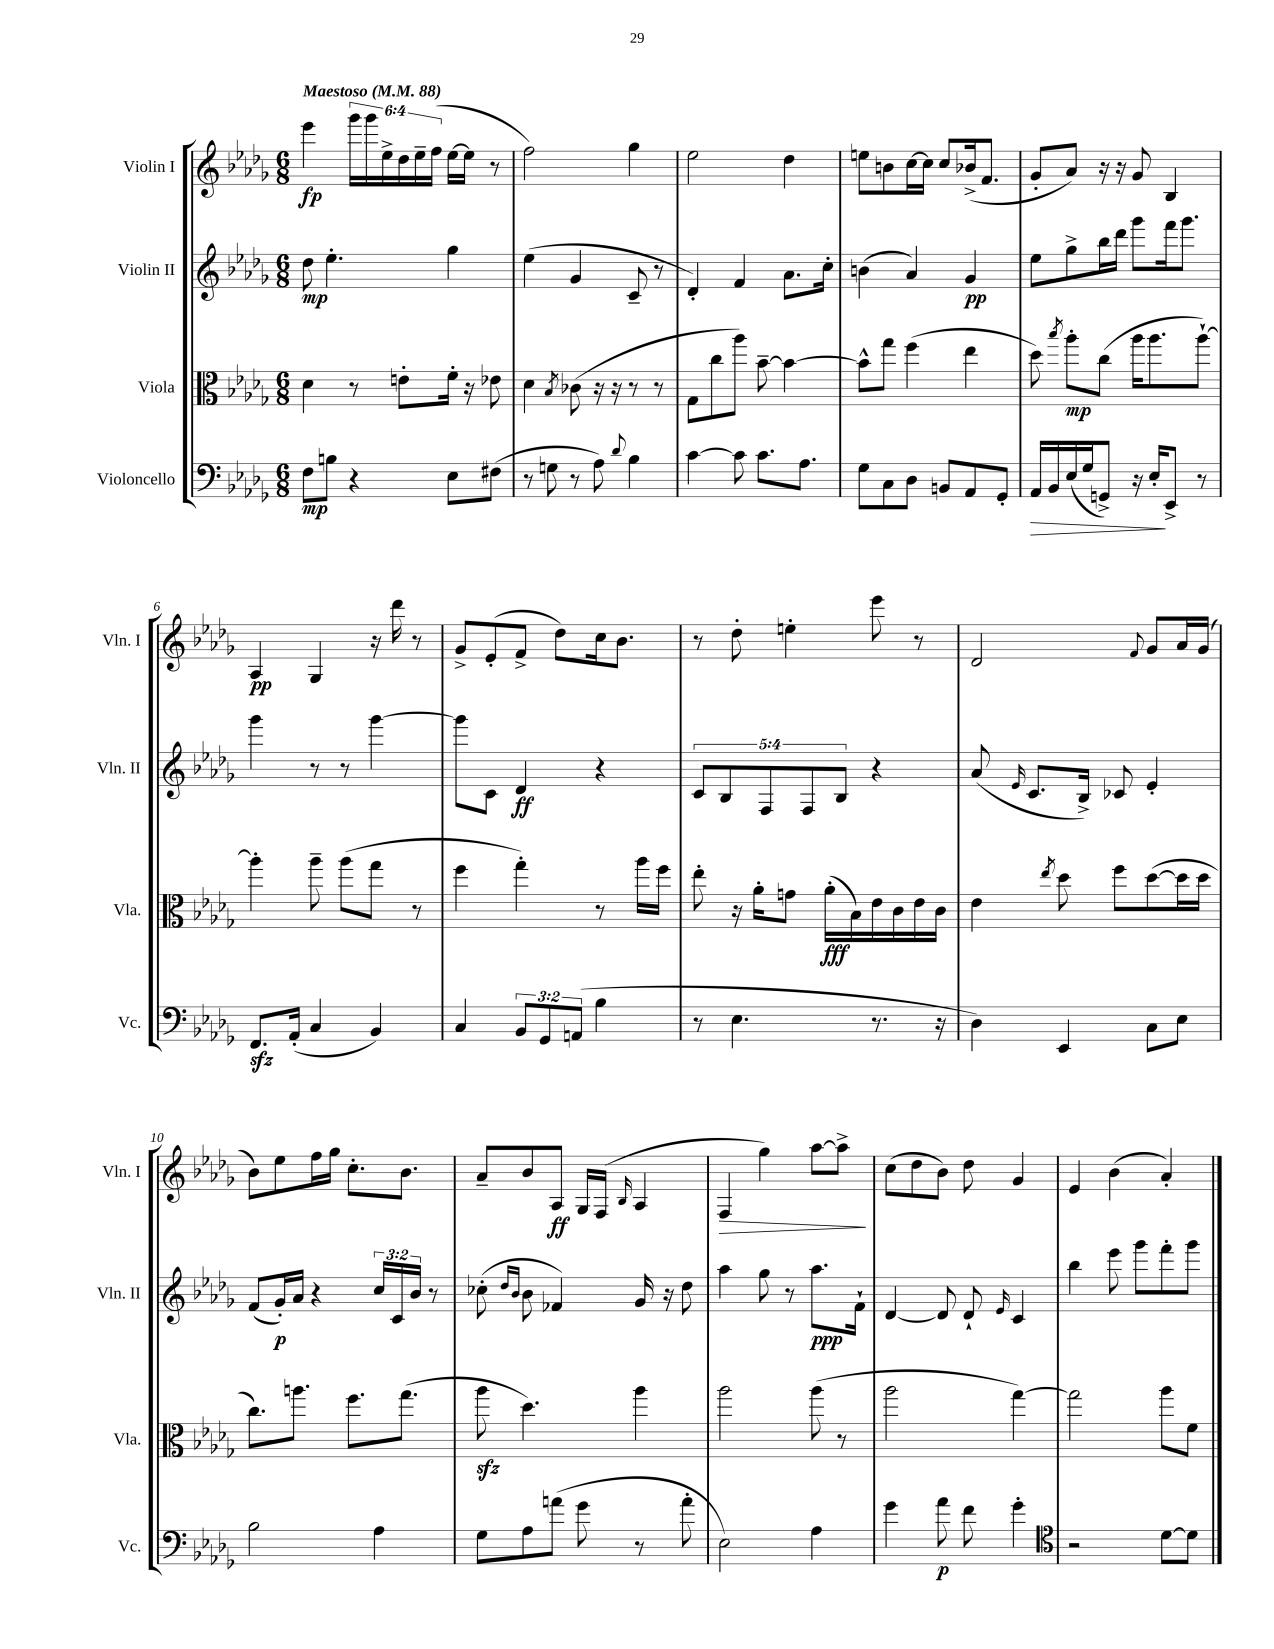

**kern	**dynam	**kern	**dynam	**kern	**dynam	**kern	**dynam
*part4	*part4	*part3	*part3	*part2	*part2	*part1	*part1
*staff4	*staff4	*staff3	*staff3	*staff2	*staff2	*staff1	*staff1
*I"Violoncello	*	*I"Viola	*	*I"Violin II	*	*I"Violin I	*
*I'Vc.	*	*I'Vla.	*	*I'Vln. II	*	*I'Vln. I	*
*clefF4	*	*clefC3	*	*clefG2	*	*clefG2	*
*k[b-e-a-d-g-]	*	*k[b-e-a-d-g-]	*	*k[b-e-a-d-g-]	*	*k[b-e-a-d-g-]	*
*M6/8	*	*M6/8	*	*M6/8	*	*M6/8	*
*MM88	*	*MM88	*	*MM88	*	*MM88	*
=1	=1	=1	=1	=1	=1	=1	=1
!	!	!	!	!	!	!LO:TX:a:B:t=Maestoso	!
8F\L	mp	4d-\	.	8dd-\	mp	4eee-\	fp
8Bn\J	.	.	.	4.ee-'\	.	.	.
4r	.	8r	.	.	.	24ggg-\LL	.
.	.	.	.	.	.	24ggg-\	.
.	.	.	.	.	.	24ee-^\	.
.	.	8en'\L	.	.	.	24dd-\	.
.	.	.	.	.	.	24ee-~\	.
.	.	.	.	.	.	(24ff\JJ	.
8E-\L	.	16f'\Jk	.	4gg-\	.	[16ee-\LL	.
.	.	16r	.	.	.	16ee-\JJ]	.
(8F#X\J	.	8e-X\	.	.	.	8r	.
=2	=2	=2	=2	=2	=2	=2	=2
8r	.	4d-\	.	(4ee-\	.	2ff\)	.
8Gn\	.	.	.	.	.	.	.
.	.	8qB-/	.	.	.	.	.
8r	.	(8c-X\	.	4g-/	.	.	.
8A-\)	.	16r	.	.	.	.	.
.	.	16r	.	.	.	.	.
8qqd-/	.	.	.	.	.	.	.
4B-\	.	8r	.	8c~/	.	4gg-\	.
.	.	8r	.	8r	.	.	.
=3	=3	=3	=3	=3	=3	=3	=3
[4c\	.	8G-\L	.	4d-'/)	.	2ee-\	.
.	.	8cc\	.	.	.	.	.
8c\]	.	8aa-\J)	.	4f/	.	.	.
8.c\L	.	[8b-~\	.	.	.	.	.
.	.	4b-\_	.	8.a-\L	.	4dd-\	.
8.A-\J	.	.	.	.	.	.	.
.	.	.	.	16cc'\Jk	.	.	.
=4	=4	=4	=4	=4	=4	=4	=4
8G-\L	.	8b-^^\L]	.	(4bn\	.	8een\L	.
8C\	.	8gg-\J	.	.	.	8bn\	.
8D-\J	.	(4ff\	.	4a-/)	.	[16cc\L	.
.	.	.	.	.	.	16cc\JJ]	.
8BBn/L	.	.	.	.	.	8cc/L	.
8AA-/	.	4ee-\	.	4g-/	pp	(16b-X^/k	.
.	.	.	.	.	.	8.f/J	.
8GG-'/J	.	.	.	.	.	.	.
=5	=5	=5	=5	=5	=5	=5	=5
!	!LO:HP:b	!	!	!	!	!	!
16AA-/LL	>	8dd-\)	.	8ee-\L	.	8g-'/L	.
16BB-/	.	.	.	.	.	.	.
.	.	8qbb-/	.	.	.	.	.
(16E-/	.	8aa-'\L	mp	8gg-^\	.	8a-/J)	.
16G-/J	.	.	.	.	.	.	.
8GGn^/J)	.	(8cc\J	.	16bb-\L	.	16r	.
.	.	.	.	16ddd-\JJ	.	16r	.
16r	.	16aa-\KL	.	8ggg-\L	.	8g-/	.
16E-'/KL	.	8.aa-\	.	.	.	.	.
8EE-^/J	]	.	.	16fff\k	.	4B-/	.
.	.	.	.	8.ggg-\J	.	.	.
8r	.	[8aa-`\J)	.	.	.	.	.
!!LO:LB:g=z
=6	=6	=6	=6	=6	=6	=6	=6
8.FFzz/L	.	4aa-'\]	.	4ggg-\	.	4A-/	pp
(16AA-'/Jk	.	.	.	.	.	.	.
4C/	.	8aa-~\	.	8r	.	4G-/	.
.	.	(8aa-\L	.	8r	.	.	.
4BB-/)	.	8gg-\J	.	[4ggg-\	.	16r	.
.	.	.	.	.	.	16ddd-\	.
.	.	8r	.	.	.	8r	.
=7	=7	=7	=7	=7	=7	=7	=7
4C/	.	4ff\	.	8ggg-\L]	.	8g-^/L	.
.	.	.	.	8c\J	.	(8e-'/	.
12BB-/L	.	4gg-'\)	.	4d-/	ff	8f^/J	.
12GG-/	.	.	.	.	.	.	.
.	.	.	.	.	.	8dd-\L)	.
(12AAn/J	.	.	.	.	.	.	.
4B-\	.	8r	.	4r	.	16cc\k	.
.	.	.	.	.	.	8.b-\J	.
.	.	16aa-\LL	.	.	.	.	.
.	.	16ff\JJ	.	.	.	.	.
=8	=8	=8	=8	=8	=8	=8	=8
8r	.	8ee-'\	.	10c/L	.	8r	.
.	.	.	.	10B-/	.	.	.
4.E-\	.	16r	.	.	.	8dd-'\	.
.	.	16a-'\KL	.	.	.	.	.
.	.	.	.	10F/	.	.	.
.	.	8gn\J	.	.	.	4een'\	.
.	.	.	.	10F/	.	.	.
.	.	(16a-'\LL	fff	.	.	.	.
.	.	.	.	10B-/J	.	.	.
.	.	16B-\)	.	.	.	.	.
8.r	.	16e-\	.	4r	.	8eee-\	.
.	.	16c\	.	.	.	.	.
.	.	16e-\	.	.	.	8r	.
16r	.	16c\JJ	.	.	.	.	.
=9	=9	=9	=9	=9	=9	=9	=9
4D-\)	.	4e-\	.	(8a-/	.	2d-/	.
.	.	.	.	16qqe-/	.	.	.
.	.	.	.	8.c/L	.	.	.
.	.	8qee-/	.	.	.	.	.
4EE-/	.	8dd-\	.	.	.	.	.
.	.	.	.	16B-^/Jk)	.	.	.
.	.	8ff\L	.	8c-X/	.	.	.
.	.	.	.	.	.	8qqf/	.
8C\L	.	([8dd-\	.	4e-'/	.	8g-/L	.
8E-\J	.	16dd-\L]	.	.	.	16a-/L	.
.	.	16dd-\JJ	.	.	.	(16g-/JJ	.
!!LO:LB:g=z
=10	=10	=10	=10	=10	=10	=10	=10
2B-\	.	8.cc\L)	.	(8f/L	.	8b-\L)	.
.	.	.	.	16g-'/L)	p	8ee-\	.
.	.	8.aan\J	.	16a-/JJ	.	.	.
.	.	.	.	4r	.	16ff\L	.
.	.	.	.	.	.	16gg-\JJ	.
.	.	8.ff\L	.	.	.	8.cc'\L	.
4A-\	.	.	.	24cc/LL	.	.	.
.	.	.	.	24c/	.	.	.
.	.	(8.gg-\J	.	.	.	8.b-\J	.
.	.	.	.	24b-/JJ	.	.	.
.	.	.	.	8r	.	.	.
=11	=11	=11	=11	=11	=11	=11	=11
8G-\L	.	8aa-zz\	.	(8cc-X'\	.	8a-~/L	.
.	.	.	.	16qqdd-/LL	.	.	.
.	.	.	.	16qqb-/JJ	.	.	.
8A-\	.	4.dd-\)	.	8b-\	.	8b-/	.
(8an\J	.	.	.	4f-X/)	.	8A-/J	ff
8g-\	.	.	.	.	.	16G-/LL	.
.	.	.	.	.	.	(16F/JJ	.
.	.	.	.	.	.	16qqB-/	.
8r	.	4aa-\	.	16g-/	.	4A-/	.
.	.	.	.	16r	.	.	.
8a'\	.	.	.	8dd-\	.	.	.
=12	=12	=12	=12	=12	=12	=12	=12
!	!	!	!	!	!	!	!LO:HP:b
2E-\)	.	2aa-\	.	4aa-\	.	4F/	>
.	.	.	.	8gg-\	.	4gg-\)	.
.	.	.	.	8r	.	.	.
4A-\	.	(8aa-\	.	8.aa-\L	ppp	[8aa-\L	.
.	.	8r	.	.	.	8aa-^\J]	.
.	.	.	.	16f`\Jk	.	.	.
.	.	.	.	.	.	.	]
=13	=13	=13	=13	=13	=13	=13	=13
4g-\	.	2aa-\	.	[4d-/	.	(8cc\L	.
.	.	.	.	.	.	8dd-\	.
8a-\	p	.	.	8d-/]	.	8b-\J)	.
8f\	.	.	.	8d-`/	.	8dd-\	.
.	.	.	.	16qqe-/	.	.	.
4g-'\	.	[4gg-\)	.	4c/	.	4g-/	.
=14	=14	=14	=14	=14	=14	=14	=14
*clefC4	*	*	*	*	*	*	*
2r	.	2gg-\]	.	4bb-\	.	4e-/	.
.	.	.	.	8eee-\	.	(4b-\	.
.	.	.	.	8ggg-\L	.	.	.
[8d-\L	.	8aa-\L	.	8fff'\	.	4a-'/)	.
8d-\J]	.	8f\J	.	8ggg-\J	.	.	.
==	==	==	==	==	==	==	==
*-	*-	*-	*-	*-	*-	*-	*-
